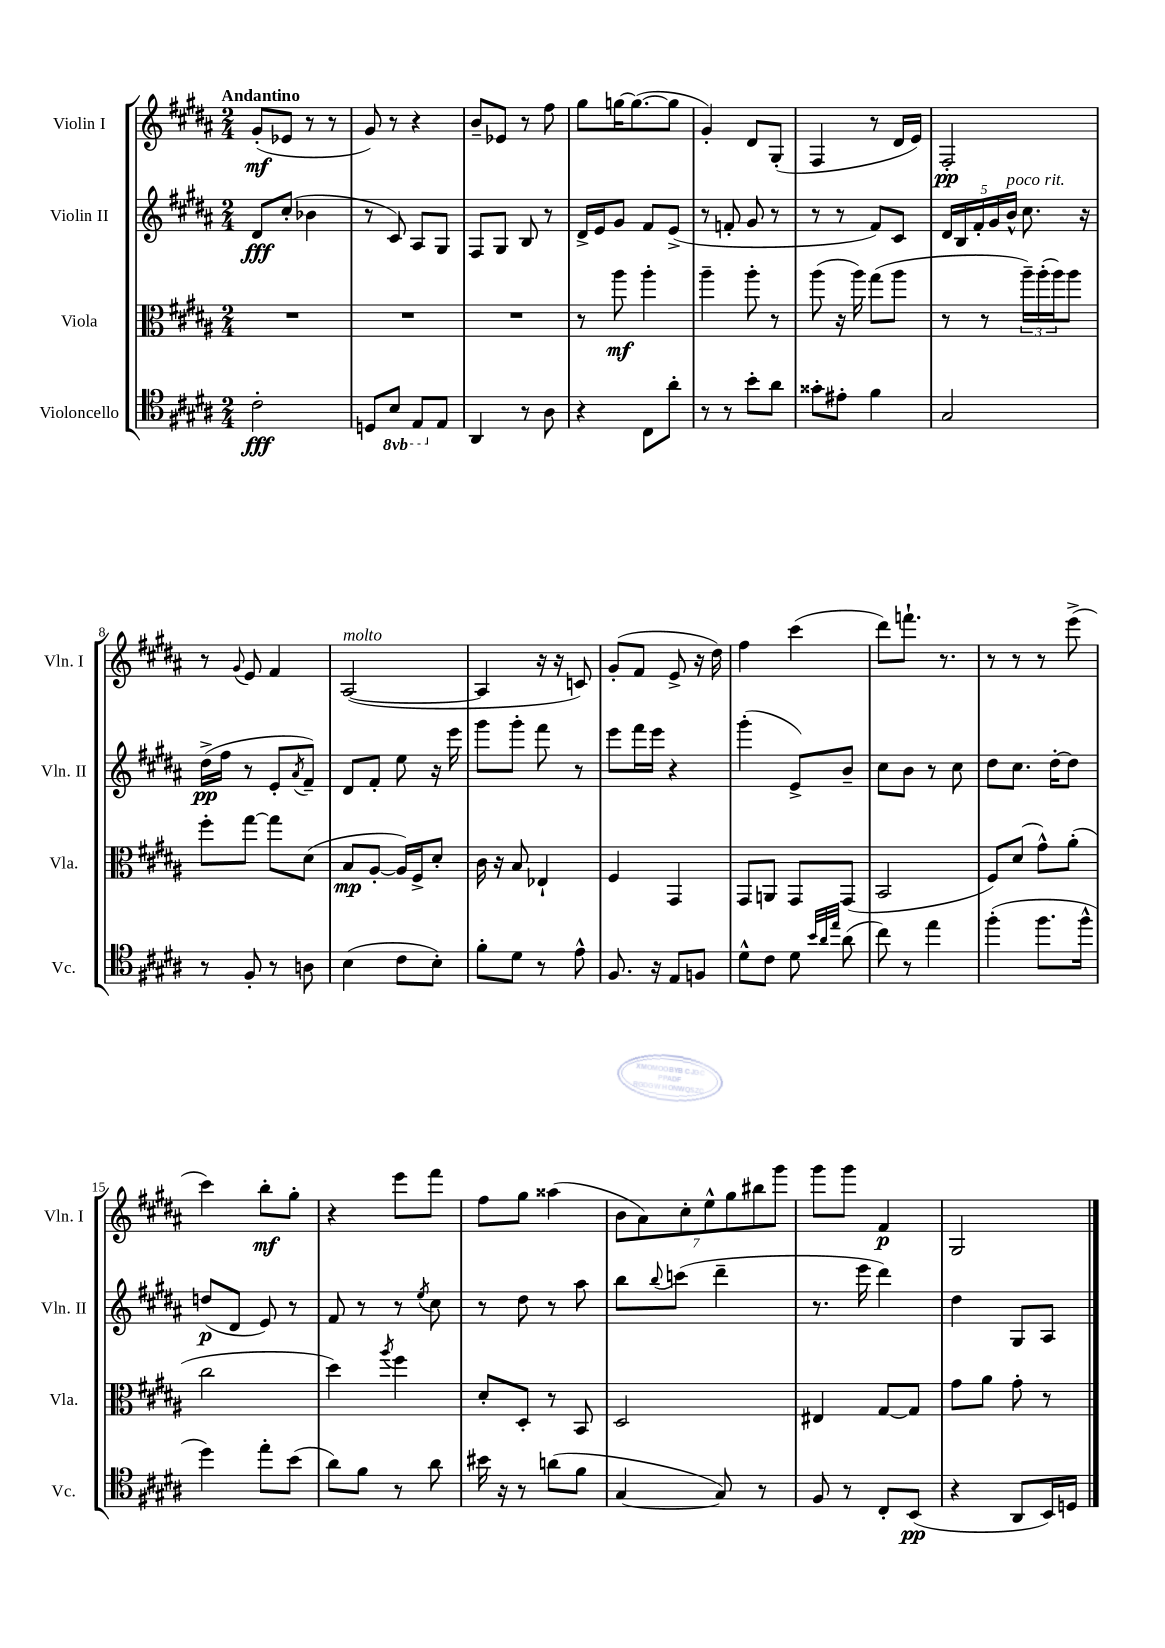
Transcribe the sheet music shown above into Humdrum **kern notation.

**kern	**kern	**kern	**kern
*staff4	*staff3	*staff2	*staff1
*clefC4	*clefC3	*clefG2	*clefG2
*k[f#c#g#d#a#]	*k[f#c#g#d#a#]	*k[f#c#g#d#a#]	*k[f#c#g#d#a#]
*M2/4	*M2/4	*M2/4	*M2/4
2c#'	2r	8d#	(8g#'
.	.	(8cc#'	8e-
.	.	4b-	8r
.	.	.	8r
=	=	=	=
8D	2r	8r	8g#)
8BB	.	8c#)	8r
8EE	.	8A#	4r
8E	.	8G#	.
=	=	=	=
4AA#	2r	8F#	8b~
.	.	8G#	8e-
8r	.	8B	8r
8A#	.	8r	8ff#
=	=	=	=
4r	8r	16d#^	8gg#
.	.	16e	.
.	8aa#	8g#	[16gg
.	.	.	(8.gg_
8C#	4aa#'	8f#	.
8a#'	.	(8e^	8gg]
=	=	=	=
8r	4aa#~	8r	4g#')
8r	.	8f'	.
8b'	8aa#'	8g#	8d#
8a#	8r	8r	(8G#'
=	=	=	=
8g##'	(8aa#	8r	4F#
8e#'	16r	8r	.
.	16aa#)	.	.
4f#	(8gg#	8f#)	8r
.	8aa#	8c#	16d#
.	.	.	16e)
=	=	=	=
2G#	8r	20d#	2F#'
.	.	20B	.
.	.	20f#'	.
.	8r	.	.
.	.	20g#	.
.	.	20b^^	.
.	24aa#~)	8.cc#	.
.	(24aa#'	.	.
.	24aa#)	.	.
.	8aa#	.	.
.	.	16r	.
=	=	=	=
8r	8ff#'	(16dd#^	8r
.	.	16ff#	.
.	.	.	8qqg#
8F#'	[8gg#	8r	8e
8r	8gg#]	8e'	4f#
.	.	8qa#	.
8A	(8d#	8f#~)	.
=	=	=	=
(4B	8B	8d#	([2A#
.	[8A#'	8f#'	.
8c#	16A#])	8ee	.
.	16F#^	.	.
8B')	8d#'	16r	.
.	.	16eee	.
=	=	=	=
8f#'	16c#	8ggg#	4A#]
.	16r	.	.
8d#	8B	8ggg#'	.
8r	4E-`	8fff#	16r
.	.	.	16r
8e^^	.	8r	8c)
=	=	=	=
8.F#	4F#	8eee	(8g#'
.	.	16fff#	8f#
16r	.	16eee	.
8E	4GG#	4r	8e^
8F	.	.	16r
.	.	.	16dd#)
=	=	=	=
8d#^^	8GG#	(4ggg#'	4ff#
8c#	8AA	.	.
8d#	8GG#	8e^)	(4ccc#
32qqb	.	.	.
32qqa#	.	.	.
32qqee	.	.	.
(8a#	(8GG#	8b~	.
=	=	=	=
8cc#)	2BB	8cc#	8ddd#)
8r	.	8b	8.fff`
4ee	.	8r	.
.	.	.	8.r
.	.	8cc#	.
=	=	=	=
(4ff#'	8F#)	8dd#	8r
.	(8d#	8.cc#	8r
8.ff#	8g#^^)	.	8r
.	.	[16dd#'	.
.	(8a#'	8dd#]	(8eee^
16ff#^^	.	.	.
=	=	=	=
4dd#)	2cc#	(8dd	4ccc#)
.	.	8d#	.
8ee'	.	8e)	8bb'
(8b	.	8r	8gg#'
=	=	=	=
8a#)	4dd#)	8f#	4r
8f#	.	8r	.
.	8qaa#	.	.
8r	4ff#	8r	8eee
.	.	8qee	.
8a#	.	8cc#	8fff#
=	=	=	=
16b#	8d#'	8r	8ff#
16r	.	.	.
8r	8D#'	8dd#	8gg#
(8a	8r	8r	(4aa##
8f#	8BB	8aa#	.
=	=	=	=
[4G#	2D#	8bb	14b
.	.	.	14a#)
.	.	8qqbb	.
.	.	(8ccc	.
.	.	.	14cc#'
.	.	.	14ee^^
8G#])	.	4ddd#~	.
.	.	.	14gg#
.	.	.	14bb#
8r	.	.	.
.	.	.	14ggg#
=	=	=	=
8F#	4E#	8.r	8ggg#
8r	.	.	8ggg#
.	.	16eee	.
8C#'	[8G#	4ddd#)	4f#
(8BB	8G#]	.	.
=	=	=	=
4r	8g#	4dd#	2G#
.	8a#	.	.
8AA#	8g#'	8G#	.
16BB)	8r	8A#	.
16D	.	.	.
==	==	==	==
*-	*-	*-	*-
